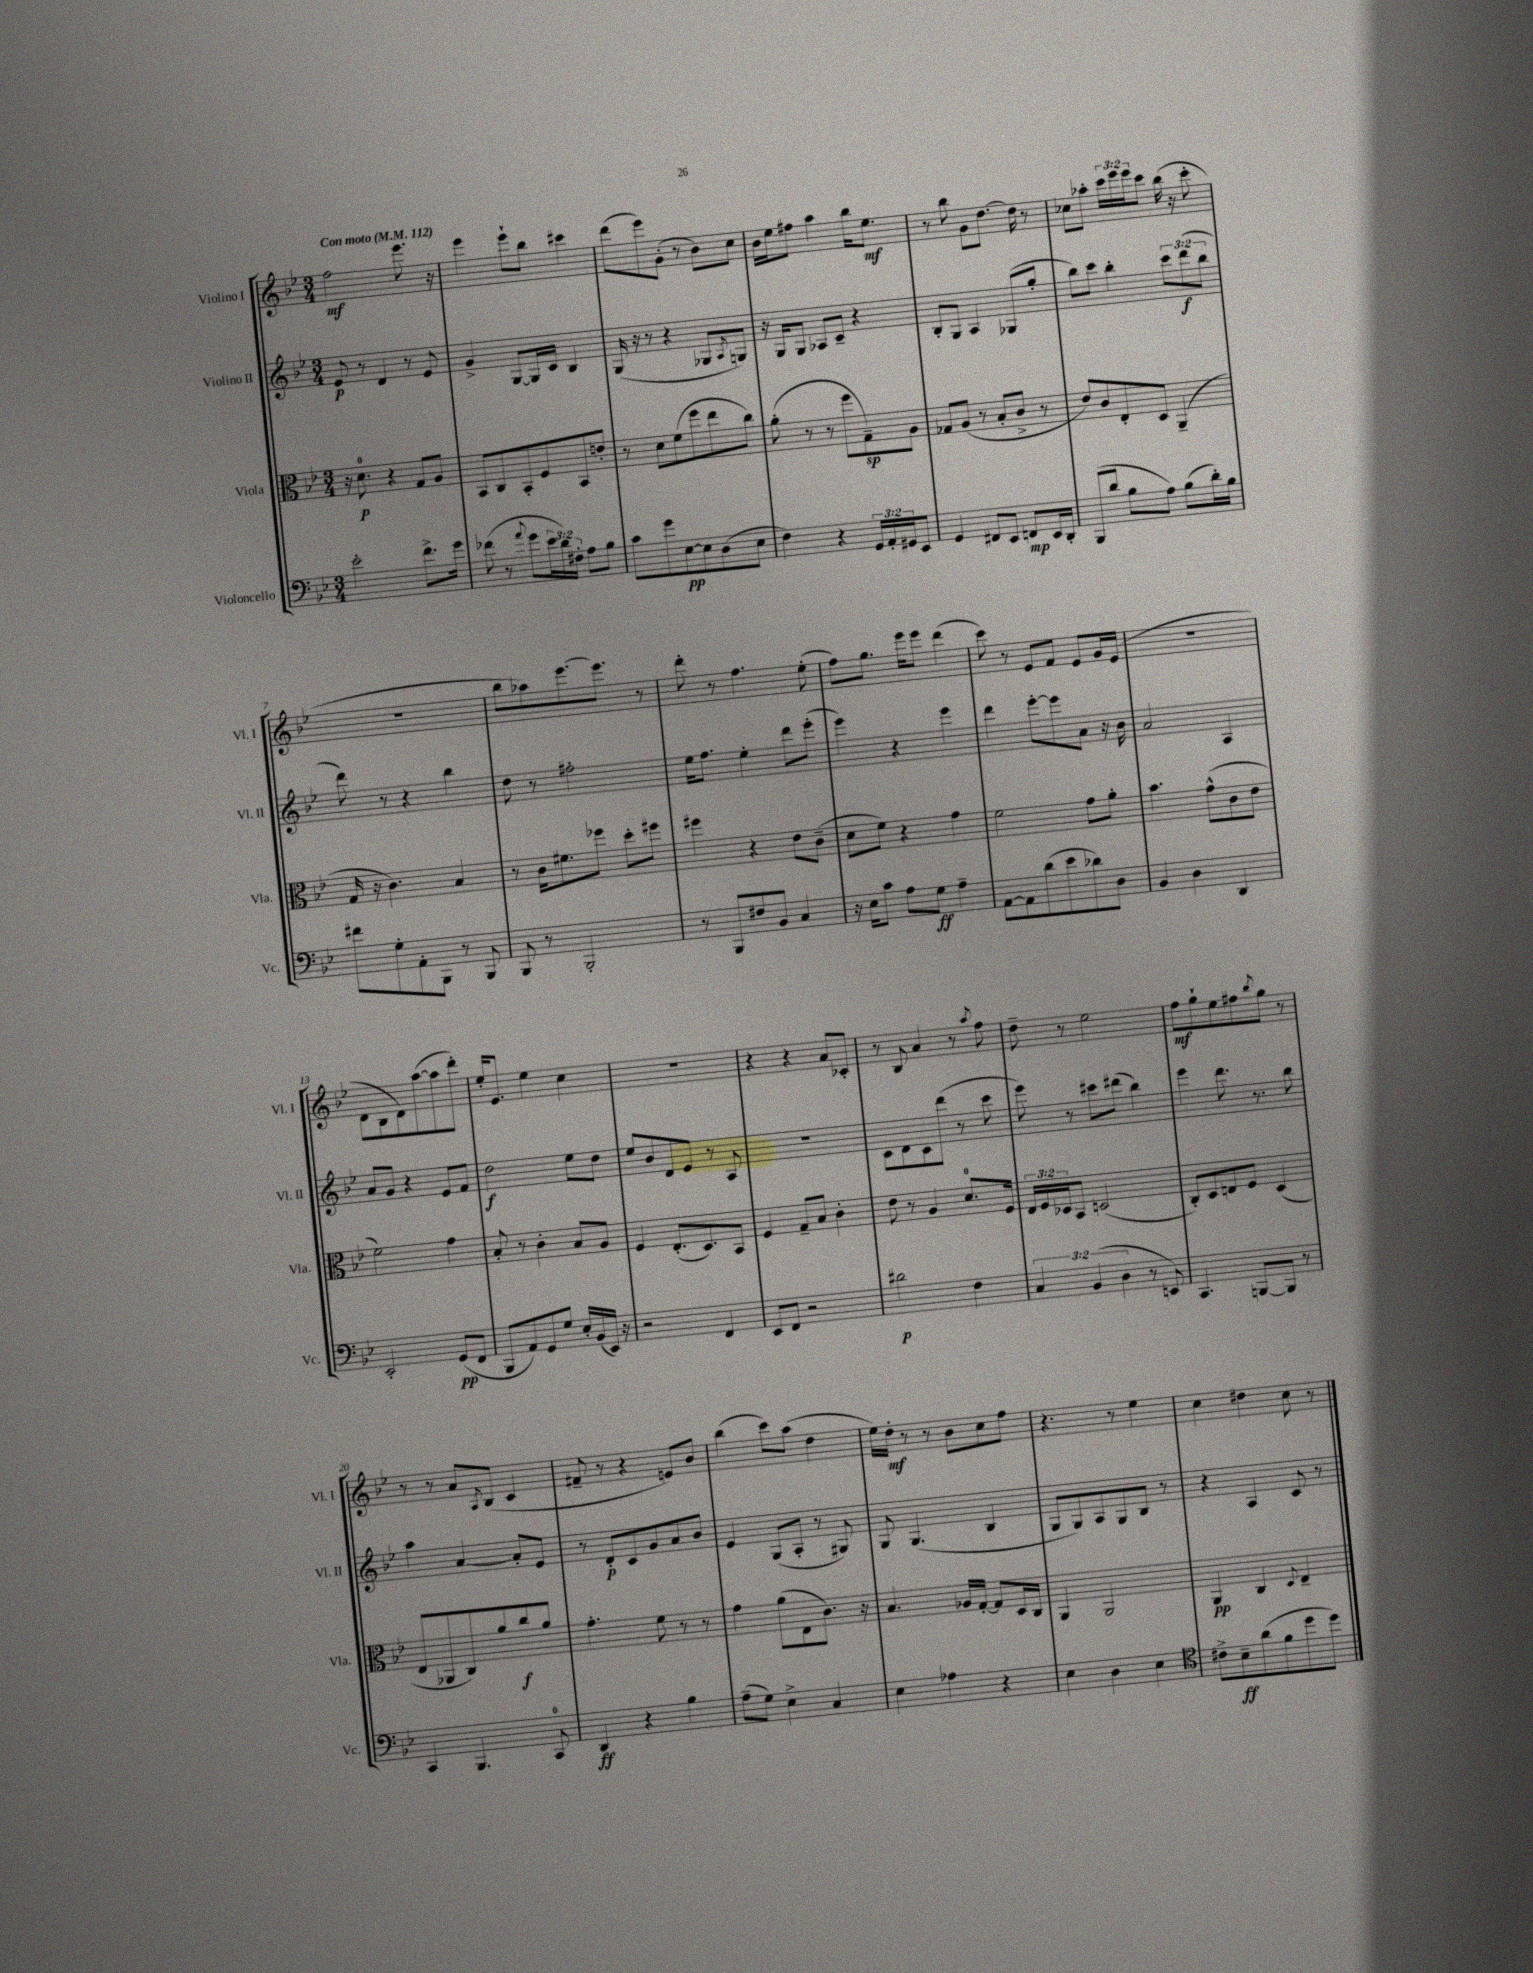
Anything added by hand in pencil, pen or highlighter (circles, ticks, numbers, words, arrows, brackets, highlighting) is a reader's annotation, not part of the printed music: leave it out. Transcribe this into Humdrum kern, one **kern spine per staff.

**kern	**kern	**kern	**kern
*staff4	*staff3	*staff2	*staff1
*clefF4	*clefC3	*clefG2	*clefG2
*k[b-e-]	*k[b-e-]	*k[b-e-]	*k[b-e-]
*M3/4	*M3/4	*M3/4	*M3/4
*MM112	*MM112	*MM112	*MM112
2e-'\	16r	8e-/	2ff\
.	8.d\	.	.
.	.	8r	.
.	4r	4d/	.
8.f^\L	8G/L	8r	8.eee-\
.	8A/J	8e-/	.
16g\Jk	.	.	16r
=	=	=	=
(8f-\	8BB-/L	4g^/	4eee-\
8r	8C/	.	.
8qqa/	.	.	.
8g\L	8BB-'/	[8G/L	8eee-`\L
24e-\L	8F/	16G/]L	8bb-\J
24d\)	.	.	.
.	.	16c/JJ	.
24F#'\JJ	.	.	.
8A\L	8BB-/	4B-/	4ccc#\
8B-\J	8e'/J	.	.
=	=	=	=
8c\L	8r	(16G/	(8ddd\L
.	.	16r	.
8g\	8d\L	8r	8eee-\)
[8E-\	(8f\	4r	(8g'\J
8E-\]	8ff\	.	8r
(8D\	8ee-\	8G-/L	8b-\L)
.	.	8qA/	.
8E-\J	8cc\J)	8G/J)	8cc\J
=	=	=	=
4F\)	(8a'\	16r	16b-\LL
.	.	16G/LK	16ee-\J
.	8r	8G/J	8ff#\J
4r	8r	8A-/L	4aa\
.	8ff\L	8c~/J	.
24GG/LL	8G~\)	4r	16bb-\LK
24AA'/	.	.	.
.	.	.	8.ee-\J
24GG#/J	.	.	.
8EE-/J	8A\J	.	.
=	=	=	=
4GG/	8G-/L	8B-'/L	8r
.	(8A/J	8G/J	8bb-\
8FF#/L	8r	4A/	8g\L
8EE-/J	8B-'/L	.	[8.dd\J
8FF/L	8c^/J	(8G-/L	.
.	.	.	16dd\]
16EE-/L	8r	8gg'/J	8r
16DD'/JJ	.	.	.
=	=	=	=
(8BBB-/L	8e-/L)	8bb-\L)	8cc-\L
8d/J	8c/	8ccc\J	8aa-'\J
8B-\L	8E-'/	4bb-'\	24ccc\LL
.	.	.	24eee-\
.	.	.	24eee-\J
8A\J)	8D/J	.	8ccc\J
(8B-\L	(4AA~/	12ccc\L	(16bb-\
.	.	.	16r
.	.	(12ddd\	.
16d'\L)	.	.	8ccc'\
.	.	12bb-\J	.
16B-\JJ	.	.	.
=	=	=	=
8f#\L	16G/	8ddd\)	2.r
.	16r	.	.
8G'\	4.c\)	8r	.
8AA'\	.	4r	.
8BBB-\J	.	.	.
8r	4B-/	4bb-\	.
8BBB-/	.	.	.
=	=	=	=
8BBB-/	8r	8dd\	8bb-\L
8r	16c\LK	8r	8aa-\)
.	8.f#\	.	.
2BBB-'/	.	2ff#'\	[8.eee-\
.	8ff-\J	.	.
.	.	.	8.eee-\]J
.	8dd'\L	.	.
.	8ff#\J	.	8r
=	=	=	=
8r	4ff#\	16ee-\LK	8ddd'\
.	.	8.ff\J	.
8BBB-/L	.	.	8r
8F#/	4r	4ee-'\	4.ff\
8BB-/J	.	.	.
4C/	8e-\L	8ddd\L	.
.	(8c~\J	(8eee-'\J	(8ee-'\
=	=	=	=
16r	8d\L	4eee-\)	8ff\L)
16E-\LK	.	.	.
8c\J	8f\J)	.	8.gg\J
8A\L	4r	4r	.
.	.	.	16eee-\LK
8G\J	.	.	8eee-\J
4A~\	4g\	4eee-\	(4ddd\
=	=	=	=
[8AA\L	2f\	4ddd\	8ccc\)
8AA\]	.	.	8r
(8d\	.	[8eee-'\L	8e-/L
8e-\	.	8eee-\]	8f/J
8d-\)	8g\L	8a\J	8e-/L
8D\J	8a'\J	16r	16g/L
.	.	16b-\	(16e-/JJ
=	=	=	=
4BB-/	4.b-\	2a/	2.r
4D\	.	.	.
.	(8g^^\L	.	.
4DD/	8c\	4A/	.
.	8e-\J	.	.
=	=	=	=
2EE-'/	2f\)	8a/L	8d\L
.	.	8g/J	8B-\
.	.	4r	8d\)
.	.	.	([8aa\
(8GG/L	4g\	8e-/L	8aa\]
8FF/J	.	8f/J	8ddd'\J)
=	=	=	=
8BBB-/L	8B-'/	2dd\	16ee-'/LK
.	.	.	8.e-/J
8AA/)	8r	.	.
8GG/	4c'\	.	4ee-\
8G/J	.	.	.
16E-'/LL	8B-/L	8ee-\L	4cc\
(16BB-/	.	.	.
16EE-/JJ)	8A/J	8dd\J	.
16r	.	.	.
=	=	=	=
2r	4F/	8ee-/L	2.r
.	.	8b-/	.
.	(8.E-'/L	8d/	.
.	.	8e-/J	.
.	8.D/)	.	.
4FF/	.	8r	.
.	8BB-/J	8A/	.
=	=	=	=
8EE-/L	4F/	2.r	4r
8FF/J	.	.	.
2r	8G~/L	.	4r
.	8B-/J	.	.
.	4c'\	.	8a/L
.	.	.	8c-'/J
=	=	=	=
2d#\	8e-\	8c\L	8r
.	8r	8d\	8B-/
.	4A/	8c\	4a/
.	.	(8ddd\J	.
4F\	8.d/L	8r	8r
.	.	.	8qaa/
.	.	8ccc\	8ff\
.	16F/Jk	.	.
=	=	=	=
6C/	24E-/LL	8eee-\)	8dd~\
.	24F/	.	.
.	24D-/J	.	.
.	8BB-/J	8r	8r
(6BB-/	.	.	.
.	(2D/	8ccc#\L	2ee-\
6D\	.	.	.
.	.	(8ddd#\J	.
8r	.	4bb-\)	.
8EE/)	.	.	.
=	=	=	=
4.CC/	8C'/L)	4eee-\	8ff\L
.	8D/	.	8gg`\
.	8E/	8.ddd\	8ee-\
[8BBB/L	8F/J	.	8ff#\
.	.	8.r	.
.	.	.	8qbb-/
8BBB/]J	(4D/	.	8gg\J
8r	.	8bb-\	8r
=	=	=	=
4CC/	8E-/L	4aa\	8r
.	8AA-/	.	8r
4.BBB-/	8C/)	[4a/	8a/L
.	.	.	8qA/
.	8a/	.	(8B-/J
.	8cc/	8a'/]L	4c/
8CC/	8a/J	8e-/J	.
=	=	=	=
4DD/	4.g'\	8r	8f#~/
.	.	8d'/L	8r
4r	.	8c/	4r
.	8f\	8g/	.
4B-\	8r	8a/	8e/L)
.	8r	8b-/J	8b-/J
=	=	=	=
(8A~\L	4g\	4e-/	(4bb-\
8G\J)	.	.	.
4E-^\	(8a\L	(8G/L	8ccc\L)
.	8E-\	8A'/J	(8aa\J
4C/	8.c\J)	8r	4dd\
.	.	8G#/)	.
.	16r	.	.
=	=	=	=
4E-\	4.B-/	8G/	16ee-\LL)
.	.	.	16dd'\JJ
.	.	(4.G/	8r
4A-\	.	.	8r
.	16A-/LL	.	8b-\L
.	[16G'/JJ	.	.
4r	8G/]L	4B-/	8cc\
.	16D/L	.	8ff\J
.	16C/JJ	.	.
=	=	=	=
4E-\	4AA/	8G/L	4.r
.	.	8G/)	.
4D\	2AA/	8A/	.
.	.	8G/	8r
4E-\	.	8B-/J	4ee-\
.	.	8r	.
=	=	=	=
*clefC4	*	*	*
8c#^\L	4AA/	4r	4cc\
8B-~\	.	.	.
(8a\	4C/	4A/	4dd#\
8f\	.	.	.
.	8qqD/	.	.
8dd\	4E-~/	8c/	8cc\
8dd\J)	.	8r	8r
==	==	==	==
*-	*-	*-	*-
